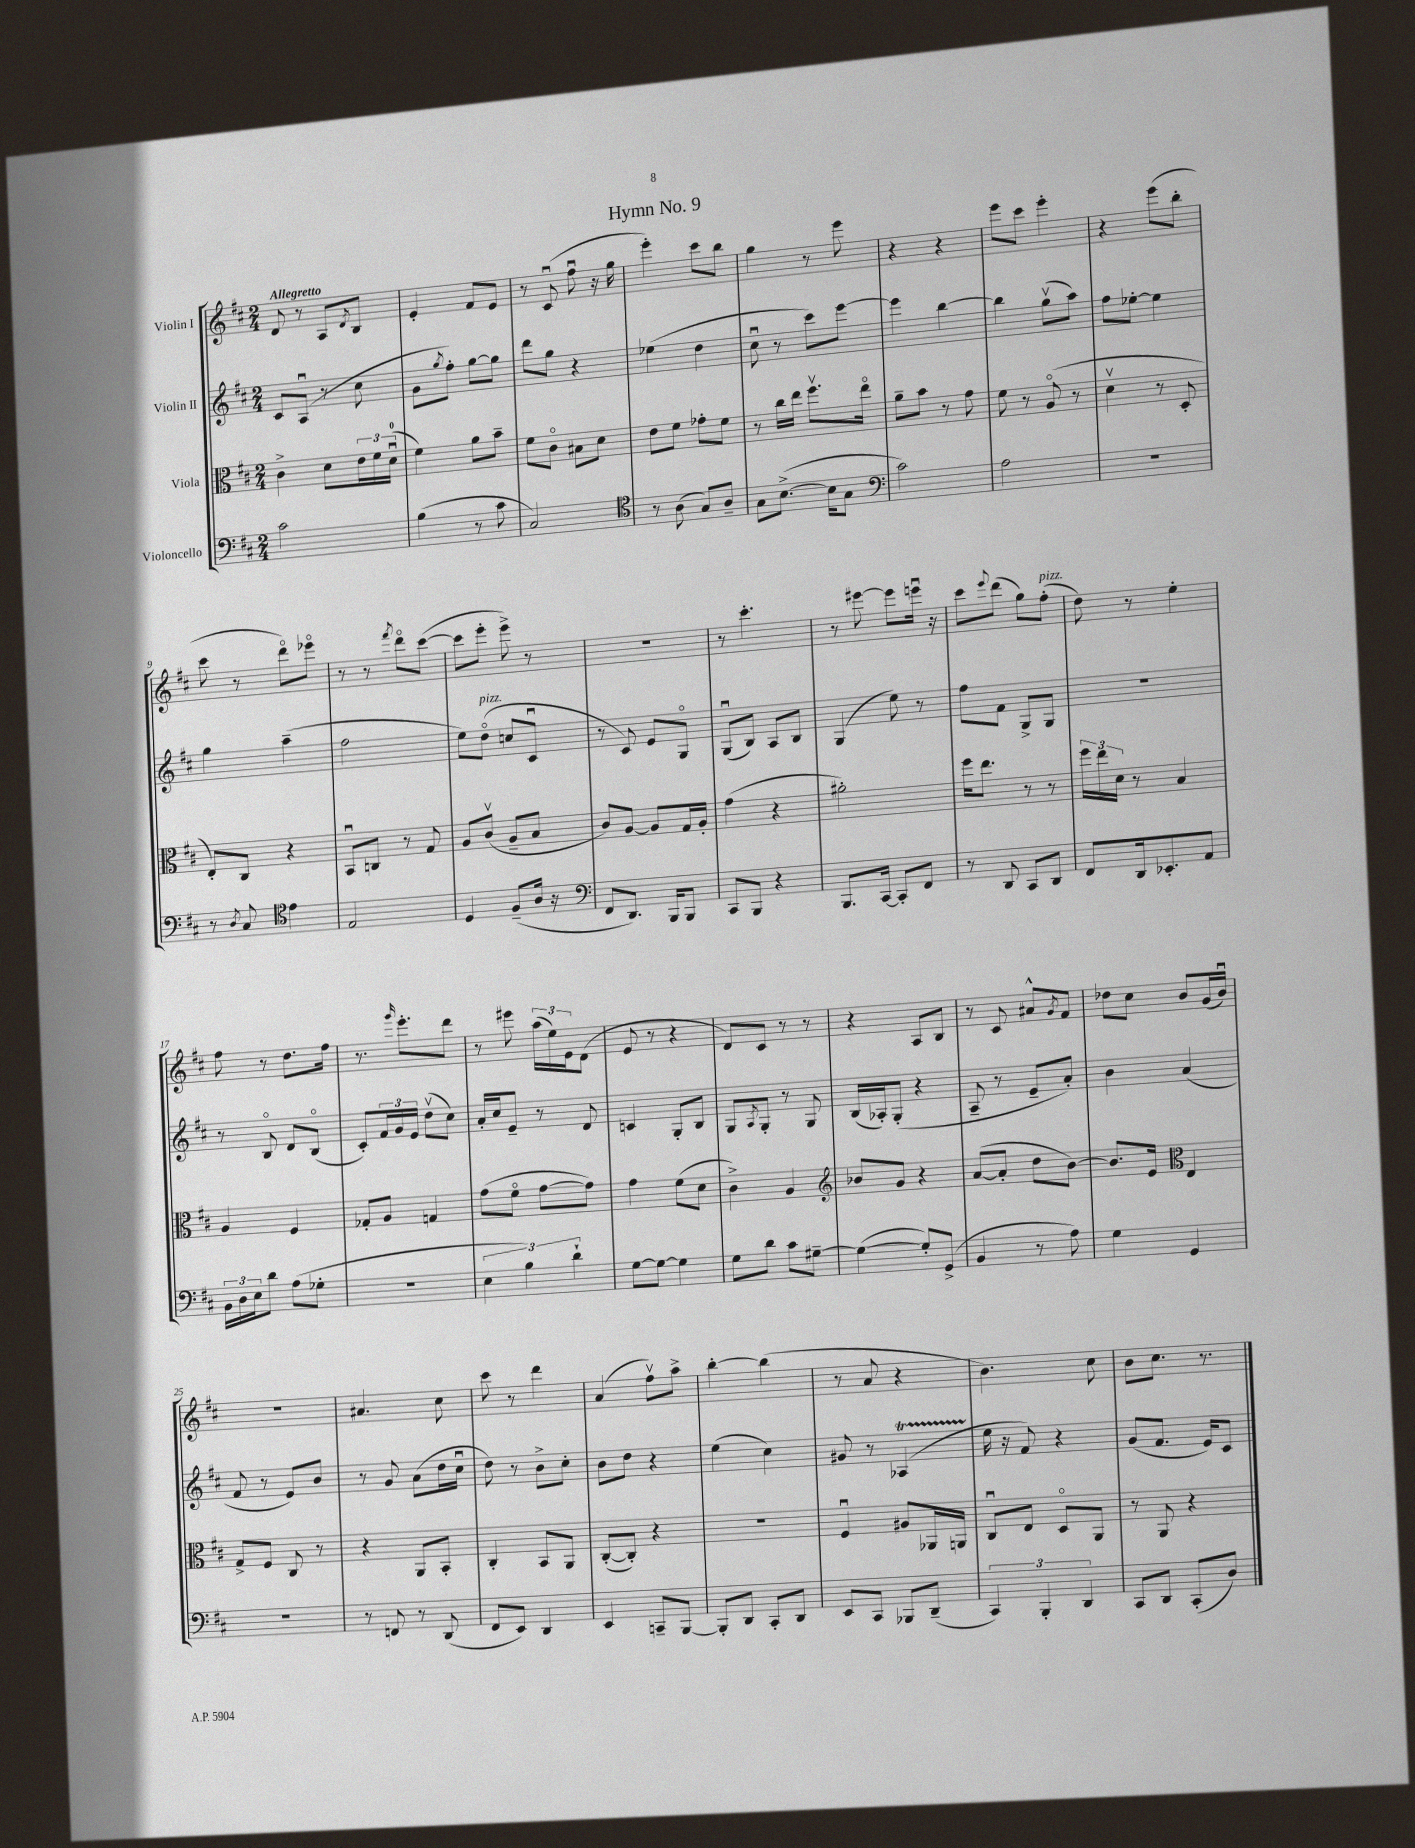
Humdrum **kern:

**kern	**kern	**kern	**kern
*part4	*part3	*part2	*part1
*staff4	*staff3	*staff2	*staff1
*I"Violoncello	*I"Viola	*I"Violin II	*I"Violin I
*clefF4	*clefC3	*clefG2	*clefG2
*k[f#c#]	*k[f#c#]	*k[f#c#]	*k[f#c#]
*M2/4	*M2/4	*M2/4	*M2/4
=1	=1	=1	=1
!	!	!	!LO:TX:a:B:t=Allegretto
2c#\	4c#^\	8c#/L	8d/
.	.	(8Au/J	8r
.	8d\L	8r	8A/L
.	.	.	8qd/
.	24e\L	8cc#\	8B/J
.	24f#\	.	.
.	(24du\JJ	.	.
=2	=2	=2	=2
(4B\	4f#\)	8g\L	4e'/
.	.	8qgg/	.
.	.	8ff#'\J)	.
8r	8a\L	[8gg\L	8f#/L
8c#\	8b~\J	8gg\J]	8e/J
=3	=3	=3	=3
2C#/)	8f#\L	8ddd\L	8r
.	8c#\J	8gg\J	(8c#u/
.	8B#X\L	4r	8ff#u\
.	8d\J	.	16r
.	.	.	16gg\
=4	=4	=4	=4
*clefC4	*	*	*
8r	8e\L	(4ee-X\	4eee'\)
(8A\	8f#\J	.	.
8G/L)	8g-X'\L	4dd\	8ccc#\L
8A~/J	8f#\J	.	8bb\J
=5	=5	=5	=5
8G\L	8r	8cc#u\	4gg\
([8.B^\J	16cc#\LL	8r	.
.	16ee\JJ	.	.
.	8.ff#v\L	8ccc#\L)	8r
16B\KL]	.	.	.
8G\J	.	[8eee\J	8eee\
.	16ee\Jk	.	.
=6	=6	=6	=6
*clefF4	*	*	*
2c#\)	8a~\L	4eee\]	4r
.	8b\J	.	.
.	8r	[4bb\	4r
.	8g\	.	.
=7	=7	=7	=7
2A\	8f#\	4bb\]	8eee\L
.	8r	.	8ccc#\J
.	(8A/	(8ggv\L	4eee'\
.	8r	8aa\J)	.
=8	=8	=8	=8
2r	4dv\	8ff#\L	4r
.	.	[8ee-X'\J	.
.	8r	4ee-\]	(8eee\L
.	8D'/	.	8bb'\J
!!LO:LB:g=z
=9	=9	=9	=9
8r	8E'/L)	4gg\	8ccc#\
8qD/	.	.	.
8C#/	8C#/J	.	8r
*clefC4	*	*	*
4e\	4r	(4aa~\	8ddd\L)
.	.	.	8eee-X\J
=10	=10	=10	=10
2E/	8BBu/L	2ff#\	8r
.	8Cn/J	.	8r
.	.	.	8qfff#/
.	8r	.	8ddd\L
.	8G/	.	([8ccc#\J
=11	=11	=11	=11
4D/	8A/L	8ee\L)	8ccc#\L]
!	!	!LO:TX:a:i:t=pizz.	!
.	(8c#v/J	(8dd\J	8eee'\J
(8F#~/L	8A~/L	8ccn/L	8eee^\)
16A/Jk	8B/J	8c#u/J	8r
16r	.	.	.
=12	=12	=12	=12
*clefF4	*	*	*
8FF#/L	8c#/L)	8r	2r
8.DD/J)	[8A/J	8c#/)	.
.	8A/L]	8e/L	.
16BBB/KL	.	.	.
8BBB/J	16G/L	8G/J	.
.	16A'/JJ	.	.
=13	=13	=13	=13
8CC#/L	(4g\	(8Gu/L	8r
8BBB/J	.	8B/J)	4.ccc#'\
4r	4r	8A/L	.
.	.	8B/J	.
=14	=14	=14	=14
8.BBB/L	2a#X'\)	(4G/	8r
.	.	.	[8eee#X\
[16CC#/Jk	.	.	.
8CC#'/L]	.	8ee\)	8eee#\L]
8FF#/J	.	8r	16eeenu\Jk
.	.	.	16r
=15	=15	=15	=15
8r	16ff#\KL	8ff#\L	8ccc#\L
.	8.ee\J	.	.
.	.	.	8qqeee/
8DD/	.	8f#\J	(8ddd\J
8CC#/L	8r	8G^/L	8gg\L)
!	!	!	!LO:TX:a:i:t=pizz.
8DD/J	8r	8G/J	(8ff#'\J
=16	=16	=16	=16
8FF#/L	24ff#\LL	2r	8dd\)
.	24ee\	.	.
.	24d\JJ	.	.
16DD/k	8r	.	8r
8.EE-X'/	.	.	.
.	4B/	.	4ee'\
8AA/J	.	.	.
!!LO:LB:g=z
=17	=17	=17	=17
24BB\LL	4A/	8r	8ff#\
24D\	.	.	.
24E\J	.	.	.
8d\J	.	8B/	8r
(8A\L	4F#/	8d/L	8.dd\L
8G-X'\J	.	(8B/J	.
.	.	.	16ff#\Jk
=18	=18	=18	=18
2r	8G-X'/L	8c#'/L)	8.r
.	8A/J	24f#/L	.
.	.	24g/	.
.	.	.	16qqggg/
.	.	.	8.eee'\L
.	.	24e/JJ	.
.	4Gn/	(8ddv\L	.
.	.	8cc#\J)	8ddd\J
=19	=19	=19	=19
6E\	(8g\L	16a'/LL	8r
.	.	16cc#/J	.
.	8f#\J	8e~/J	8eee#X\
6B\)	.	.	.
.	[8g\L	8r	(24aa\LL
.	.	.	24ee\)
6d`\	.	.	24e\J
.	8g\J])	8d/	(8d\J
=20	=20	=20	=20
[8G\L	4g\	4cn/	8e/
8G\J_	.	.	8r
4G\]	(8f#\L	8G'/L	4r
.	8d\J	8B/J	.
=21	=21	=21	=21
8G\L	4c#^\)	8G/L	8d/L)
.	.	8qA/	.
8d\J	.	8G'/J	8c#/J
8c#\L	4A/	8r	8r
[8G#X~\J	.	8G/	8r
=22	=22	=22	=22
*	*clefG2	*	*
(4G#\_	8b-X/L	(16B/LL	4r
.	.	16A-X'/J)	.
.	8g/J	(8G'/J	.
8G#'/L])	4r	4r	8A/L
(8GG^/J	.	.	8B/J
=23	=23	=23	=23
4BB/	([8a/L	8A~/	8r
.	8a'/J]	8r	8c#/
8r	8dd\L	8e~/L	8a#X^^/L
.	.	.	8qg/
8A\)	[8b\J)	8a'/J)	8f#/J
=24	=24	=24	=24
4G\	8.b/L]	4b\	8dd-X\L
.	.	.	8cc#\J
.	16e/Jk	.	.
*	*clefC3	*	*
4GG/	4E/	(4a/	8b/L
.	.	.	(16g/L
.	.	.	16bu/JJ)
!!LO:LB:g=z
=25	=25	=25	=25
2r	8G^/L	8f#/	2r
.	8F#/J	8r	.
.	8C#/	8e/L)	.
.	8r	8b/J	.
=26	=26	=26	=26
8r	4r	8r	4.a#X/
8FFn/	.	8g/	.
8r	8AA/L	(8a\L	.
(8DD/	8BB'/J	16dd\L	8cc#\
.	.	16cc#u\JJ	.
=27	=27	=27	=27
8FF#/L	4C#'/	8dd\)	8ccc#\
8EE/J)	.	8r	8r
4DD/	8BB/L	8b^\L	4ddd\
.	8AA/J	8cc#'\J	.
=28	=28	=28	=28
4EE/	([8C#'/L	8b\L	(4a/
.	8C#'/J])	8dd\J	.
8CCn~/L	4r	4r	8ff#v\L)
[8BBB/J	.	.	8aa^\J
=29	=29	=29	=29
8BBB'/L]	2r	(4ee\	[4bb'\
8DD/J	.	.	.
8CC#'/L	.	4cc#\)	(4bb\]
8DD/J	.	.	.
=30	=30	=30	=30
8EE/L	4F#u/	8g#X/	8r
8CC#/J	.	8r	8a/
8BBB-X/L	8A#X/L	(4A-XT/	4r
(8DD~/J	16AA-X/L	.	.
.	16AAn/JJ	.	.
=31	=31	=31	=31
6CC#/)	8C#u/L	16ee\	4.b\)
.	.	16r	.
.	8E/J	8f#/)	.
6BBB'/	.	.	.
.	8D/L	4r	.
6DD/	.	.	.
.	8AA/J	.	8cc#\
=32	=32	=32	=32
8CC#/L	8r	(8g/L	8b\L
8DD/J	8AA/	8.f#/J	8.cc#\J
(8CC#'/L	4r	.	.
.	.	16e/KL)	8.r
8D/J)	.	8c#/J	.
==	==	==	==
*-	*-	*-	*-
